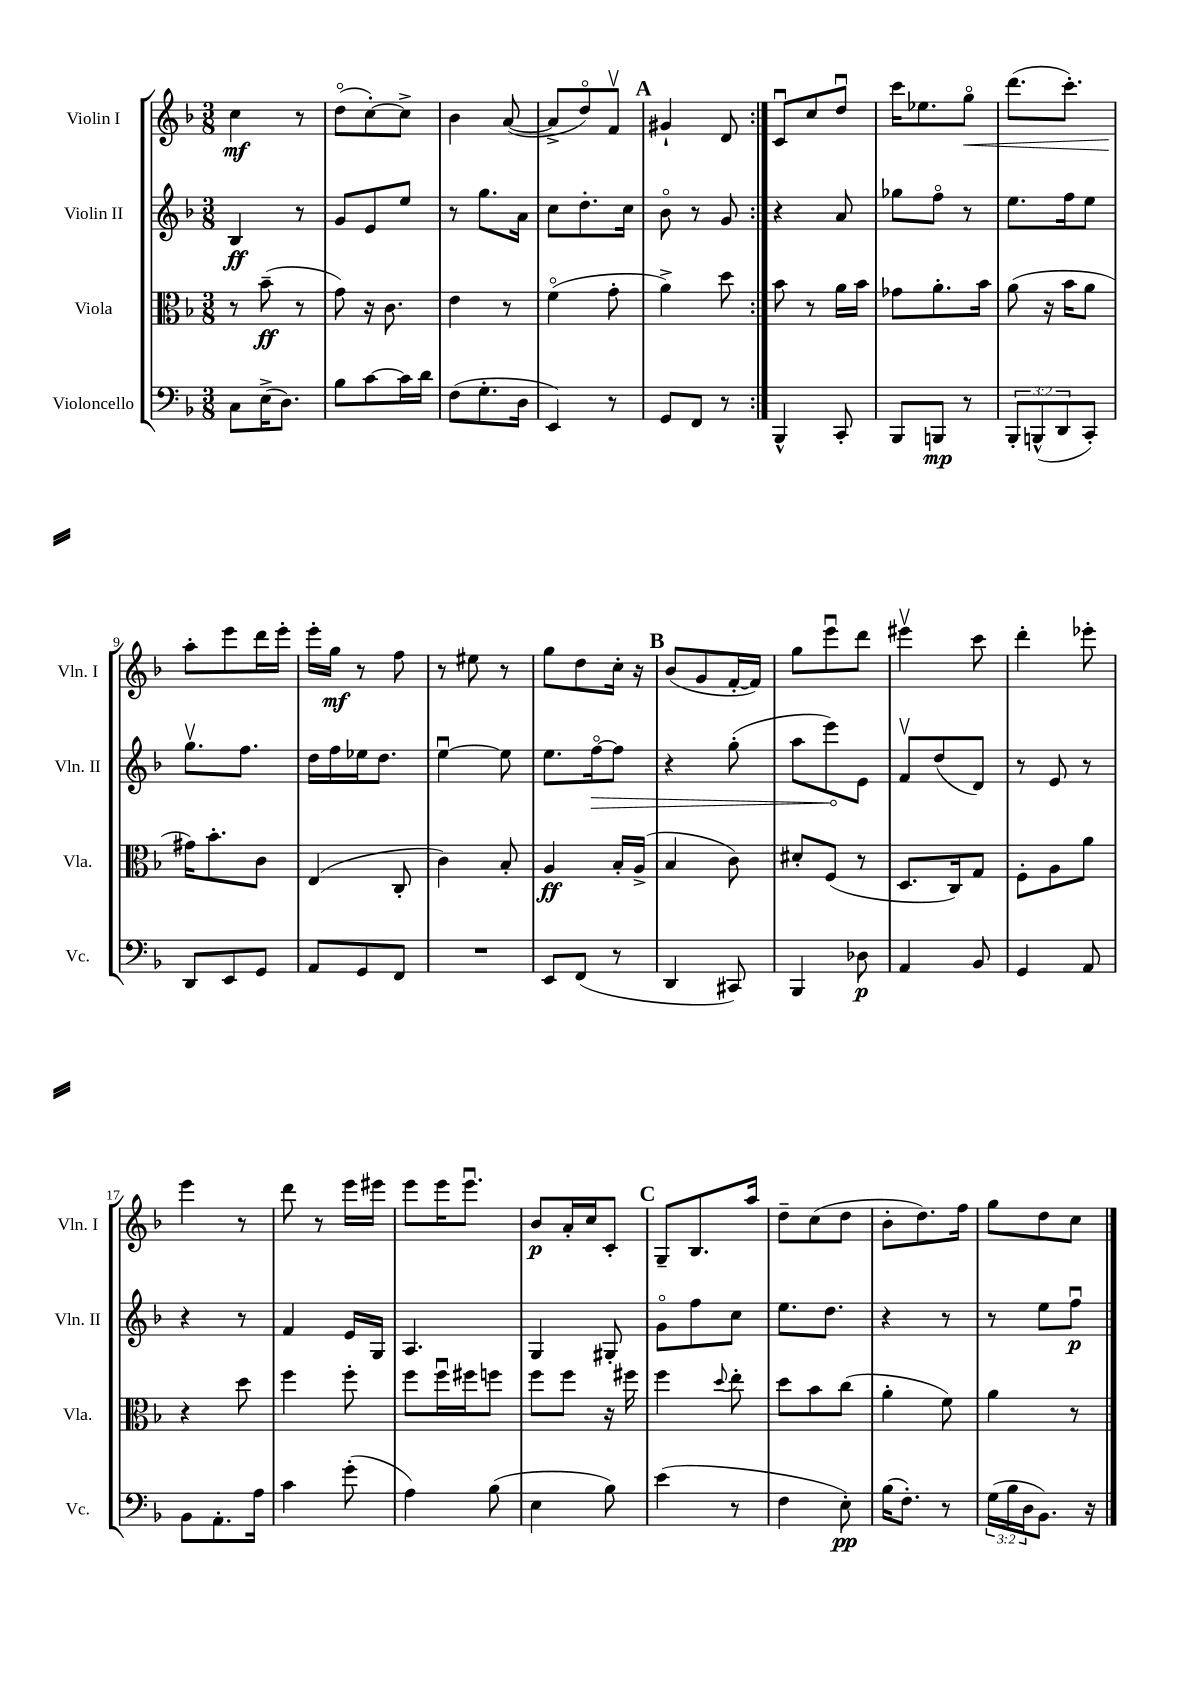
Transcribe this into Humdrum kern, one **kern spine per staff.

**kern	**kern	**kern	**kern
*staff4	*staff3	*staff2	*staff1
*clefF4	*clefC3	*clefG2	*clefG2
*k[b-]	*k[b-]	*k[b-]	*k[b-]
*M3/8	*M3/8	*M3/8	*M3/8
8C	8r	4B-	4cc
(16E^	(8b-~	.	.
8.D)	.	.	.
.	8r	8r	8r
=	=	=	=
8B-	8g)	8g	(8ddo
[8c	16r	8e	[8cc')
.	8.c	.	.
16c]	.	8ee	8cc^]
16d	.	.	.
=	=	=	=
(8F	4e	8r	4b-
8.G'	.	8.gg	.
.	8r	.	([8a
16D	.	16a	.
=	=	=	=
4EE)	(4fo	8cc	8a^]
.	.	8.dd'	8ddo)
8r	8g'	.	8fv
.	.	16cc	.
=	=	=	=
8GG	4a^)	8b-o	4g#`
8FF	.	8r	.
8r	8dd	8g	8d
=:|!	=:|!	=:|!	=:|!
4BBB-^^	8b-	4r	8cu
.	8r	.	8cc
8CC'	16a	8a	8ddu
.	16b-	.	.
=	=	=	=
8BBB-	8g-	8gg-	16ccc
.	.	.	8.ee-
8BBB	8.a'	8ffo	.
8r	.	8r	8ggo
.	16b-	.	.
=	=	=	=
12BBB-'	(8a	8.ee	(8.ddd
(12BBB^^	.	.	.
.	16r	.	.
12DD	.	.	.
.	16b-	16ff	8.ccc')
8CC')	8a	8ee	.
=	=	=	=
8DD	16g#)	8.ggv	8aa'
.	8.b-'	.	.
8EE	.	.	8eee
.	.	8.ff	.
8GG	8c	.	16ddd
.	.	.	16eee'
=	=	=	=
8AA	(4E	16dd	16eee'
.	.	16ff	16gg
8GG	.	16ee-	8r
.	.	8.dd	.
8FF	8C'	.	8ff
=	=	=	=
4.r	4c)	[4eeu	8r
.	.	.	8ee#
.	8B-'	8ee]	8r
=	=	=	=
8EE	4A	8.ee	8gg
(8FF	.	.	8dd
.	.	[16ffo	.
8r	16B-'	8ff]	16cc'
.	(16A^	.	16r
=	=	=	=
4DD	4B-	4r	(8b-
.	.	.	8g
8CC#)	8c)	(8gg'	[16f'
.	.	.	16f])
=	=	=	=
4BBB-	8d#'	8aa	8gg
.	(8F	8eee)	8eeeu
8D-	8r	8e	8ddd
=	=	=	=
4AA	8.D	8fv	4eee#v
.	.	(8dd	.
.	16C)	.	.
8BB-	8G	8d)	8ccc
=	=	=	=
4GG	8F'	8r	4ddd'
.	8A	8e	.
8AA	8a	8r	8eee-'
=	=	=	=
8BB-	4r	4r	4eee
8.AA'	.	.	.
.	8dd	8r	8r
16A	.	.	.
=	=	=	=
4c	4ff	4f	8ddd
.	.	.	8r
(8g'	8ff'	16e	16eee
.	.	16G	16eee#
=	=	=	=
4A)	8ff	4.A	8eee
.	16ffu	.	16eee
.	16ff#	.	8.eeeu
(8B-	8ff	.	.
=	=	=	=
4E	8ff	4G	8b-
.	8ff	.	16a'
.	.	.	16cc
8B-)	16r	8G#'	8c'
.	16ff#	.	.
=	=	=	=
(4e	4ff	8go	8G~
.	.	8ff	8.B-
.	8qqdd	.	.
8r	8ee'	8cc	.
.	.	.	16aa
=	=	=	=
4F	8dd	8.ee	8dd~
.	8b-	.	(8cc
.	.	8.dd	.
8E')	(8cc	.	8dd
=	=	=	=
(16B-	4a'	4r	8b-'
8.F')	.	.	.
.	.	.	8.dd)
8r	8f)	8r	.
.	.	.	16ff
=	=	=	=
(24G	4a	8r	8gg
24B-	.	.	.
24D	.	.	.
8.BB-)	.	8ee	8dd
.	8r	8ffu	8cc
16r	.	.	.
==	==	==	==
*-	*-	*-	*-
